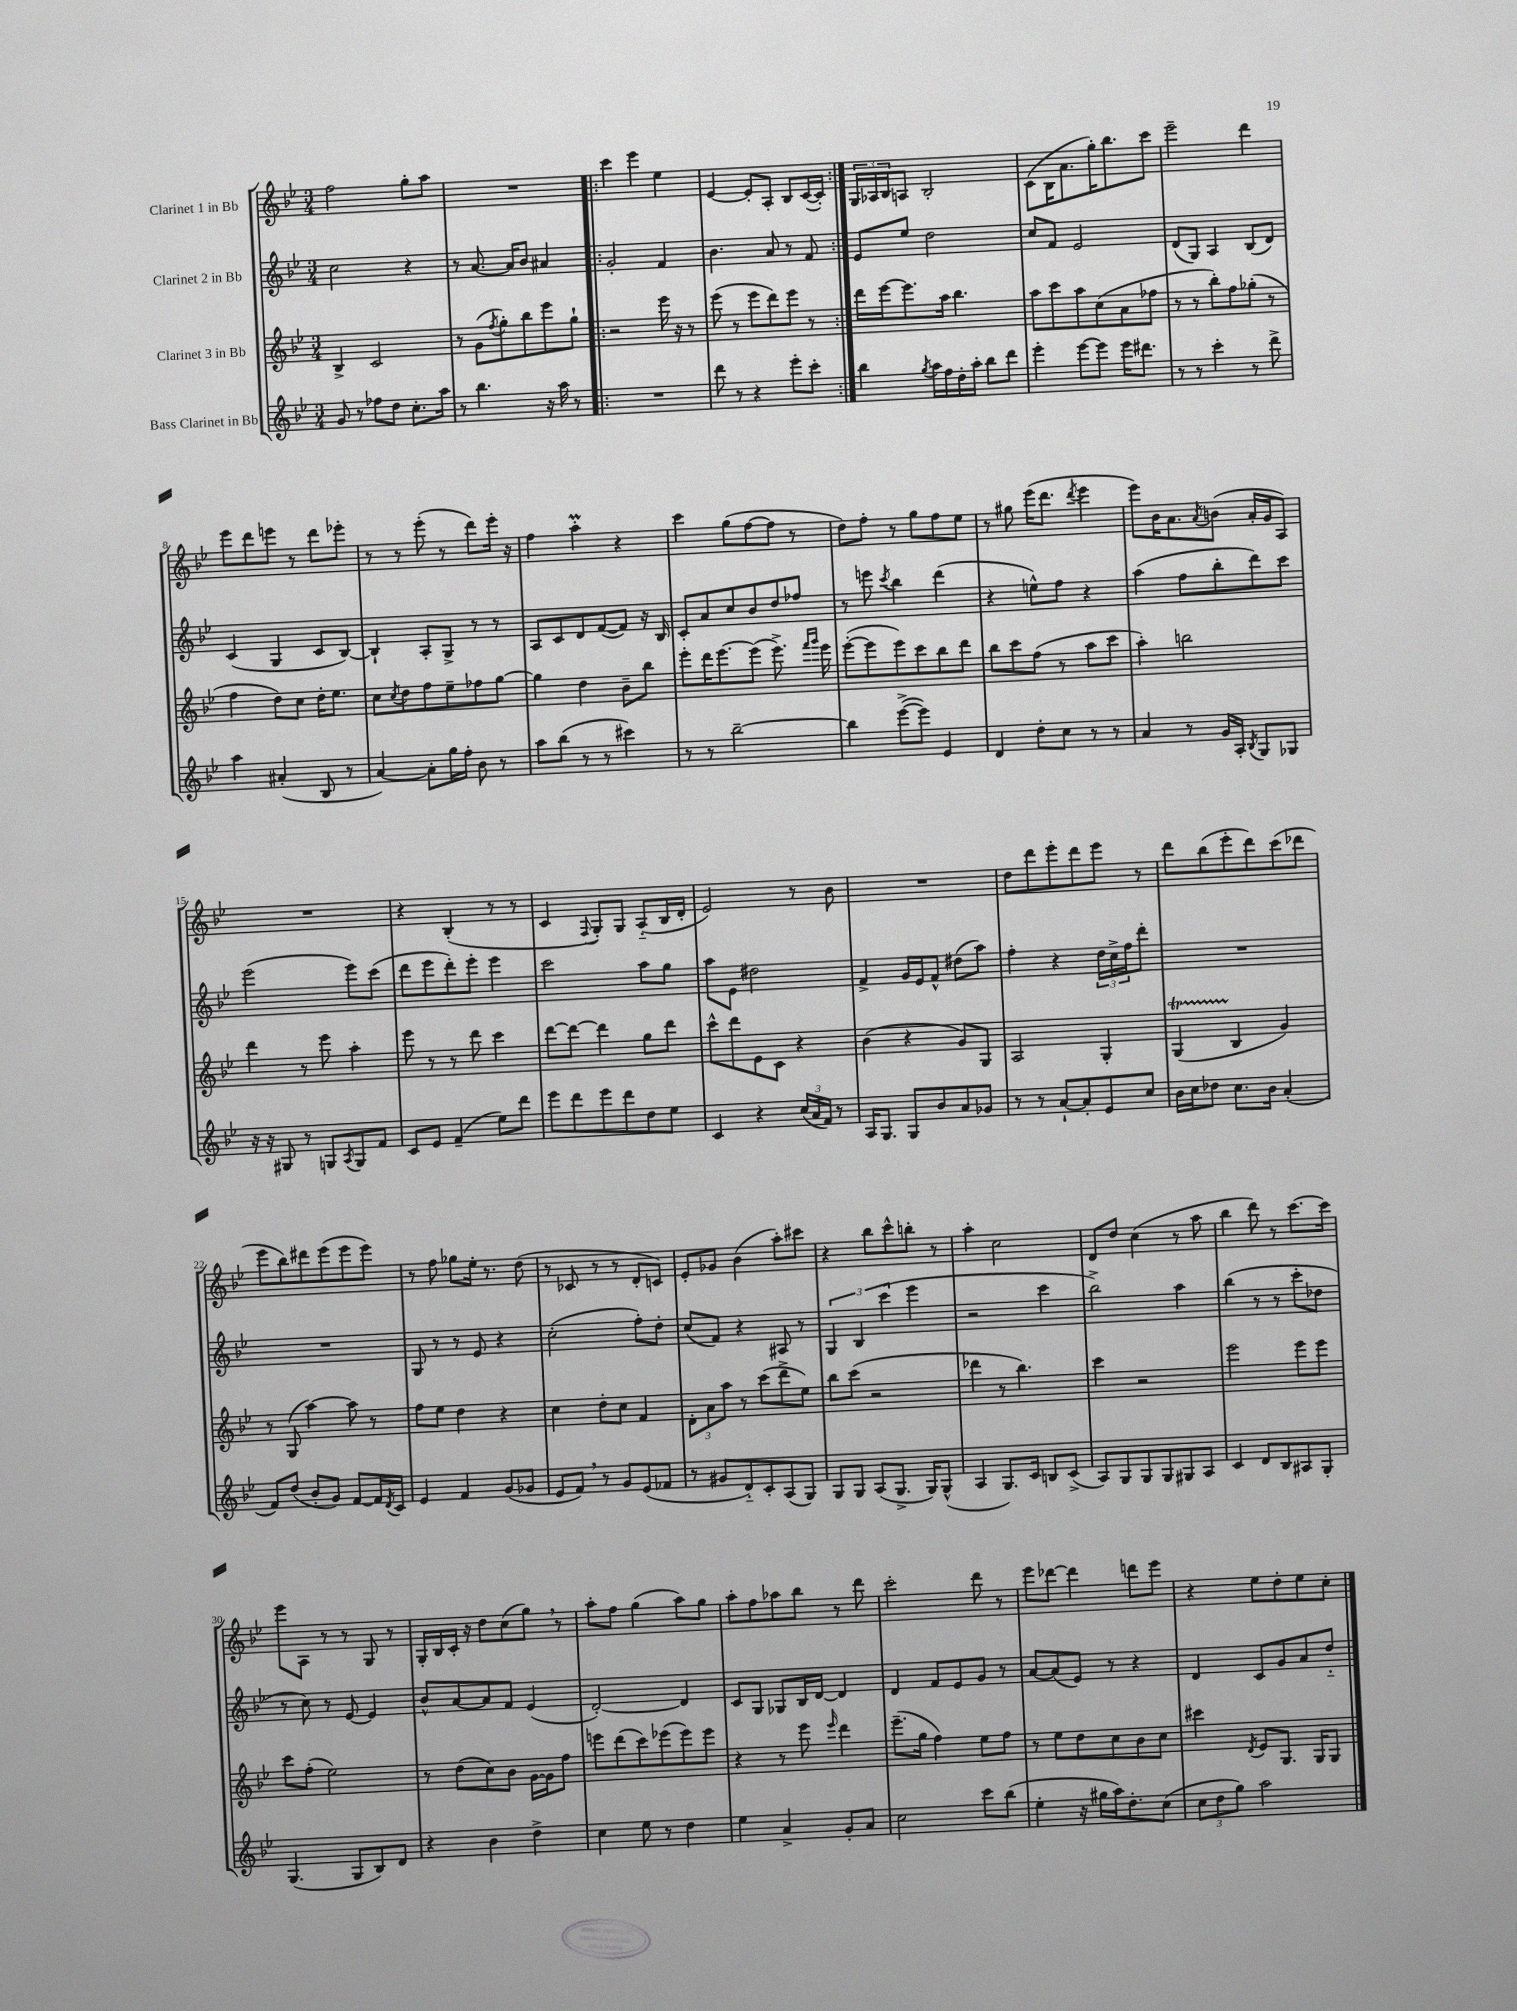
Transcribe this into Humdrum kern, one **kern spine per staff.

**kern	**kern	**kern	**kern
*part4	*part3	*part2	*part1
*staff4	*staff3	*staff2	*staff1
*I"Bass Clarinet in Bb	*I"Clarinet 3 in Bb	*I"Clarinet 2 in Bb	*I"Clarinet 1 in Bb
*clefG2	*clefG2	*clefG2	*clefG2
*k[b-e-]	*k[b-e-]	*k[b-e-]	*k[b-e-]
*M3/4	*M3/4	*M3/4	*M3/4
=1	=1	=1	=1
8g/	4B-^/	2cc\	2ff\
8r	.	.	.
8ff-X\L	2c/	.	.
8dd\J	.	.	.
8.cc'\L	.	4r	8gg'\L
.	.	.	8aa\J
16aa\Jk	.	.	.
=2	=2	=2	=2
8r	8r	8r	2.r
4.bb-\	(8g\L	[8.a/	.
.	8qff/	.	.
.	8gg'\)	.	.
.	.	16a/KL]	.
.	8bb-\	8b-/J	.
16r	8eee-\	4a#X/	.
16aa\	.	.	.
8r	8gg`\J	.	.
=3!|:	=3!|:	=3!|:	=3!|:
2.r	2r	2g'/	4ccc\
.	.	.	4eee-\
.	16eee-\	4f/	4ee-\
.	16r	.	.
.	8r	.	.
=4	=4	=4	=4
8ddd\	(8eee-\	4.b-\	[4e-/
8r	8r	.	.
4r	8eee-\L	.	8e-'/L]
.	8ddd\)	8a/	8A'/J
8eee-'\L	8eee-\J	8r	8B-/L
8ccc'\J	8r	8f/	([16c/L
.	.	.	16c'/JJ])
=5:|!	=5:|!	=5:|!	=5:|!
4bb-\	16ddd\LL	8e-/L	24G/LL
.	.	.	24A-X/
.	[16eee-\J	.	.
.	.	.	24B-/J
.	8.eee-\]	8ee-/J	8An/J
8qgg/	.	.	.
16aa\LL	.	2dd\	2B-'/
16ff\	16aa\Jk	.	.
16dd'\	4.bb-\	.	.
16aa'\JJ	.	.	.
8bb-\L	.	.	.
8ddd\J	.	.	.
=6	=6	=6	=6
4eee-'\	8aa\L	8cc/L	(8c\L
.	8ccc\	8f/J	16B-\K
.	.	.	8.a\
[8eee-\L	8aa\	2e-/	.
8eee-\J]	(8cc\	.	16gg'\K)
.	.	.	8.bb-\
16eee-\KL	8a\	.	.
8.ddd#X\J	.	.	.
.	8ff-X\J	.	8ccc\J
=7	=7	=7	=7
8r	8r	(8d/L	2eee-~\
8r	8r	8G/J)	.
4ccc'\	8bb-'\L)	4A/	.
.	8ff\	.	.
8r	(8gg-X'\J	(8B-/L	4ddd\
8ddd^\	8r	8d/J)	.
!!LO:LB:g=z
=8	=8	=8	=8
4aa\	4ff\	(4c/	8eee-\L
.	.	.	8ddd\
(4a#X'/	8dd\L)	4G/	8eeen\J
.	8cc\J	.	8r
8B-/	16dd'\KL	8c/L	8ddd\L
.	8.ee-\J	.	.
8r	.	[8B-/J)	8eee-X'\J
=9	=9	=9	=9
[4a/)	8cc\L	4B-`/]	8r
.	8qcc/	.	.
.	8dd\	.	8r
8a'\L]	8ff\	8A'/L	(8eee-'\
16gg\L	8ee-~\	8G^/J	8r
16ff'\JJ	.	.	.
8b-\	8ff-X\	8r	8ddd\L)
8r	[8gg\J	8r	16eee-'\Jk
.	.	.	16r
=10	=10	=10	=10
8aa\L	4gg\]	8A/L	4ff\
(8bb-\J	.	8c/	.
8r	4dd\	8d/	4aam'\
8r	.	([8f/	.
4ccc#X\)	8b-~\L	8f/J])	4r
.	8bb-\J	16r	.
.	.	16B-/	.
=11	=11	=11	=11
8r	8eee-'\L	8c'/L	4ccc\
8r	16ddd\K	8a/	.
.	[8.eee-\	.	.
[2bb-~\	.	8cc/	(8gg\L
.	(8eee-\J]	8b-/	[8ff\
.	8.eee-^\)	8dd/	8ff\J]
.	.	8ff-X/J	8r
.	16qqfff/LL	.	.
.	16qqggg/JJ	.	.
.	16eee-\	.	.
=12	=12	=12	=12
4bb-\]	([8eee-'\L	8r	8dd\L)
.	8eee-\]	8eeen\	8ff'\J
.	.	8qccc/	.
([8eee-^\L	8eee-\)	4bb-\	8r
8eee-\J])	8ccc\	.	8gg\L
4e-/	8bb-\	(4ddd\	8ff\
.	8ddd\J	.	8ee-\J
=13	=13	=13	=13
4d/	8bb-\L	4r	8r
.	8ccc\	.	8gg#X\
8dd'\L	(8ff\J	8een^^\L)	(16eee-\KL
.	.	.	8.ddd\J
8cc\J	8r	8ff\J	.
.	.	.	8qddd/
8r	8aa\L	4r	4eee-\
8r	8ccc\J	.	.
=14	=14	=14	=14
4a/	4aa'\)	(4aa\	8eee-\L)
.	.	.	16b-\K
.	.	.	8.a\
8r	2bbn\	8ff\L	.
.	.	.	8qa/
16g/LL	.	8bb-'\	(8bn\J
16A'/JJ	.	.	.
8qB-/	.	.	.
8G/L	.	8ddd\)	16a'/LL
.	.	.	16g/J
8G-X/J	.	8ccc\J	8A/J)
!!LO:LB:g=z
=15	=15	=15	=15
16r	4ddd\	(2eee-\	2.r
16r	.	.	.
8G#X/	.	.	.
8r	8r	.	.
8Gn/L	8eee-\	.	.
8qA/	.	.	.
8G/	4aa'\	8eee-\L)	.
8f/J	.	(8ccc\J	.
=16	=16	=16	=16
8c/L	8eee-\	8ddd\L	4r
8e-/J	8r	8eee-\	.
(4f~/	8r	8ddd'\)	(4B-'/
.	8ddd\	8eee-'\J	.
8ee-\L)	4ccc\	4eee-\	8r
8ddd\J	.	.	8r
=17	=17	=17	=17
8eee-\L	[8ddd\L	2ccc\	4c/
8ddd\	8ddd\J_	.	.
.	.	.	8qqF/
8eee-\	4ddd\]	.	8G'/L)
8ddd\	.	.	8G/J
8dd\	8gg\L	8aa\L	(8A/L
8ee-\J	8ddd\J	8gg\J	16B-/L
.	.	.	16d'/JJ
=18	=18	=18	=18
4c/	8ccc^^\L	8aa\L	2e-/)
.	8ddd\	8e-\J	.
4r	8e-\	2dd#X\	.
.	8c\J	.	.
(24cc/LL	4r	.	8r
24a/	.	.	.
24f/JJ)	.	.	.
8r	.	.	8b-\
=19	=19	=19	=19
16A/KL	(4b-\	4f^/	2.r
8.G/J	.	.	.
8G/L	4r	16g/LL	.
.	.	16e-/J	.
8b-/	.	8f^^/J	.
8a/	8g/L)	(8dd#X\L	.
8g-X/J	8G/J	8aa\J)	.
=20	=20	=20	=20
8r	2A/	4ff'\	8dd\L
8r	.	.	8ddd\
[8a`/L	.	4r	8eee-'\
8a'/]	.	.	8ddd\
8e-/	4G'/	24dd\LL	8eee-\J
.	.	24cc^\	.
.	.	24ff\J	.
8cc/J	.	8ddd'\J	8r
=21	=21	=21	=21
16b-\LL	(4GT/	2.r	8ddd\L
16cc\J	.	.	.
8dd-X\J	.	.	(8bb-\
8.cc\L	4B-/	.	8eee-'\
.	.	.	8ddd\)
16b-\Jk	.	.	.
(4a'/	4g/)	.	(8ccc\
.	.	.	8ddd-X\J
!!LO:LB:g=z
=22	=22	=22	=22
8f/L)	8r	2.r	8eee-\L
(8dd/J	(8G/	.	8bb-\)
8b-'/L	[4aa\)	.	8ddd#X\
8g/J)	.	.	(8eee-\
[8f/L	8aa\]	.	8eee-\
16f/L]	8r	.	8eee-\J)
8qd/	.	.	.
16c/JJ	.	.	.
=23	=23	=23	=23
4e-/	8ff\L	8G/	8r
.	8ee-\J	8r	8ff\
4f/	4dd\	8r	8gg-X\L
.	.	8e-/	16ee-'\Jk
.	.	.	8.r
(8g/L	4r	4r	.
8g-X/J	.	.	(8dd\
=24	=24	=24	=24
8e-/L	4cc\	(2cc'\	8r
8f,/J)	.	.	8c-X/
8r	8dd'\L	.	8r
8g/L	8cc\J	.	8r
(8e-/	4f/	8ff'\L)	8d'/L
8f-X/J	.	8dd'\J	8cn/J)
=25	=25	=25	=25
8r	12d'\L	(8cc/L	8e-'/L
.	12a\	.	.
8g#X/L	.	8f/J)	8g-X/J
.	12aa\J	.	.
8d/)	8r	4r	(4b-\
8c'/	(8ccc\L	.	.
(8A/	8ddd^\	8A#X/	8aa'\L)
8G/J)	8ee-\J)	8r	8ccc#X\J
=26	=26	=26	=26
8G/L	8bb-\L	6G/	4r
8G/J	(8ccc\J	.	.
.	.	6B-/	.
(8A/L	2r	.	8bb-\L
.	.	(6ccc\	.
8.G^/J	.	.	8ccc^^\
.	.	4eee-\	8bbn'\J
16G/KL)	.	.	.
(8G^^/J	.	.	8r
=27	=27	=27	=27
4A/	4ddd-X\	2r	4aa'\
8.G/L)	8r	.	2cc\
.	4.bb-\)	.	.
16c/Jk	.	.	.
8Bn/L	.	4ccc\	.
(8c^/J	.	.	.
=28	=28	=28	=28
8A/L)	4ccc\	2bb-^\)	8d/L
8G/	.	.	8dd/J
8G/	2r	.	(4cc\
8G/	.	.	.
8G#X/	.	4aa\	8r
8A/J	.	.	8aa\
=29	=29	=29	=29
4c/	2eee-\	(4bb-\	4bb-\
8d/L	.	8r	8ddd\)
8B-/	.	8r	8r
8A#X/	8eee-\L	8ccc'\L	[8.ccc\L
8G'/J	8eee-\J	8dd-X\J	.
.	.	.	16ccc\Jk]
!!LO:LB:g=z
=30	=30	=30	=30
(4.G/	8ccc\L	8r	8eee-\L
.	(8ff'\J	8cc\)	8A\J
.	2ee-\)	8r	8r
8G/L	.	[8e-/	8r
8B-/)	.	4e-/]	8G/
8d/J	.	.	8r
=31	=31	=31	=31
4r	8r	8b-^^/L	16G'/LL
.	.	.	16B-/
.	(8dd\L	[8a/	16c'/JJ
.	.	.	16r
4b-\	8cc\)	8a/]	8dd\L
.	8b-\J	8f/J	(8cc\
4dd^\	[16g\LL	(4e-/	8gg,\J)
.	16g\J]	.	.
.	8ff\J	.	8r
=32	=32	=32	=32
4cc\	8eeen\L	[2d'/)	8aa'\L
.	(8ddd\	.	8ff\J
8ee-\	8ccc\)	.	(4gg\
8r	(8eee-X\	.	.
4dd\	8eee-\)	4d/]	8aa\L)
.	8eee-\J	.	8gg\J
=33	=33	=33	=33
4ee-\	4r	8c/L	8aa'\L
.	.	8G/J	8ff\
4a^/	8r	8G-X/L	8aa-X\
.	8eee-\	16B-/L	8bb-\J
.	.	[16d/JJ	.
.	16qqeee-/	.	.
8g'/L	4ddd\	4d/]	8r
8a/J	.	.	8ddd\
=34	=34	=34	=34
2cc\	(8.eee-~\L	4d/	2ccc'\
.	16gg\Jk	.	.
.	4ff\)	8f/L	.
.	.	8e-/	.
8ccc\L	8ee-\L	8g/J	8ddd\
(8bb-\J	8ff\J	8r	8r
=35	=35	=35	=35
4ee-'\	8r	[8a/L	8eee-\L
.	8ee-\L	(8a/]	[8ddd-X\J
16r	8dd\	8e-/J)	4ddd-\]
16gg#X\LL	.	.	.
16aa\J)	8cc\	8r	.
8.dd'\	.	.	.
.	8b-\	4r	8dddn\L
(8cc\J	8cc\J	.	8eee-\J
=36	=36	=36	=36
12cc\L	4ccc#X\	4d/	4r
12dd\	.	.	.
12gg\J)	.	.	.
.	8qd/	.	.
2aa\	8e-/L	8c/L	8ee-\L
.	8.G/J	8g/	8dd'\
.	.	8a/	8ee-\
.	16G/KL	.	.
.	8G/J	8dd/J	8cc'\J
==	==	==	==
*-	*-	*-	*-
